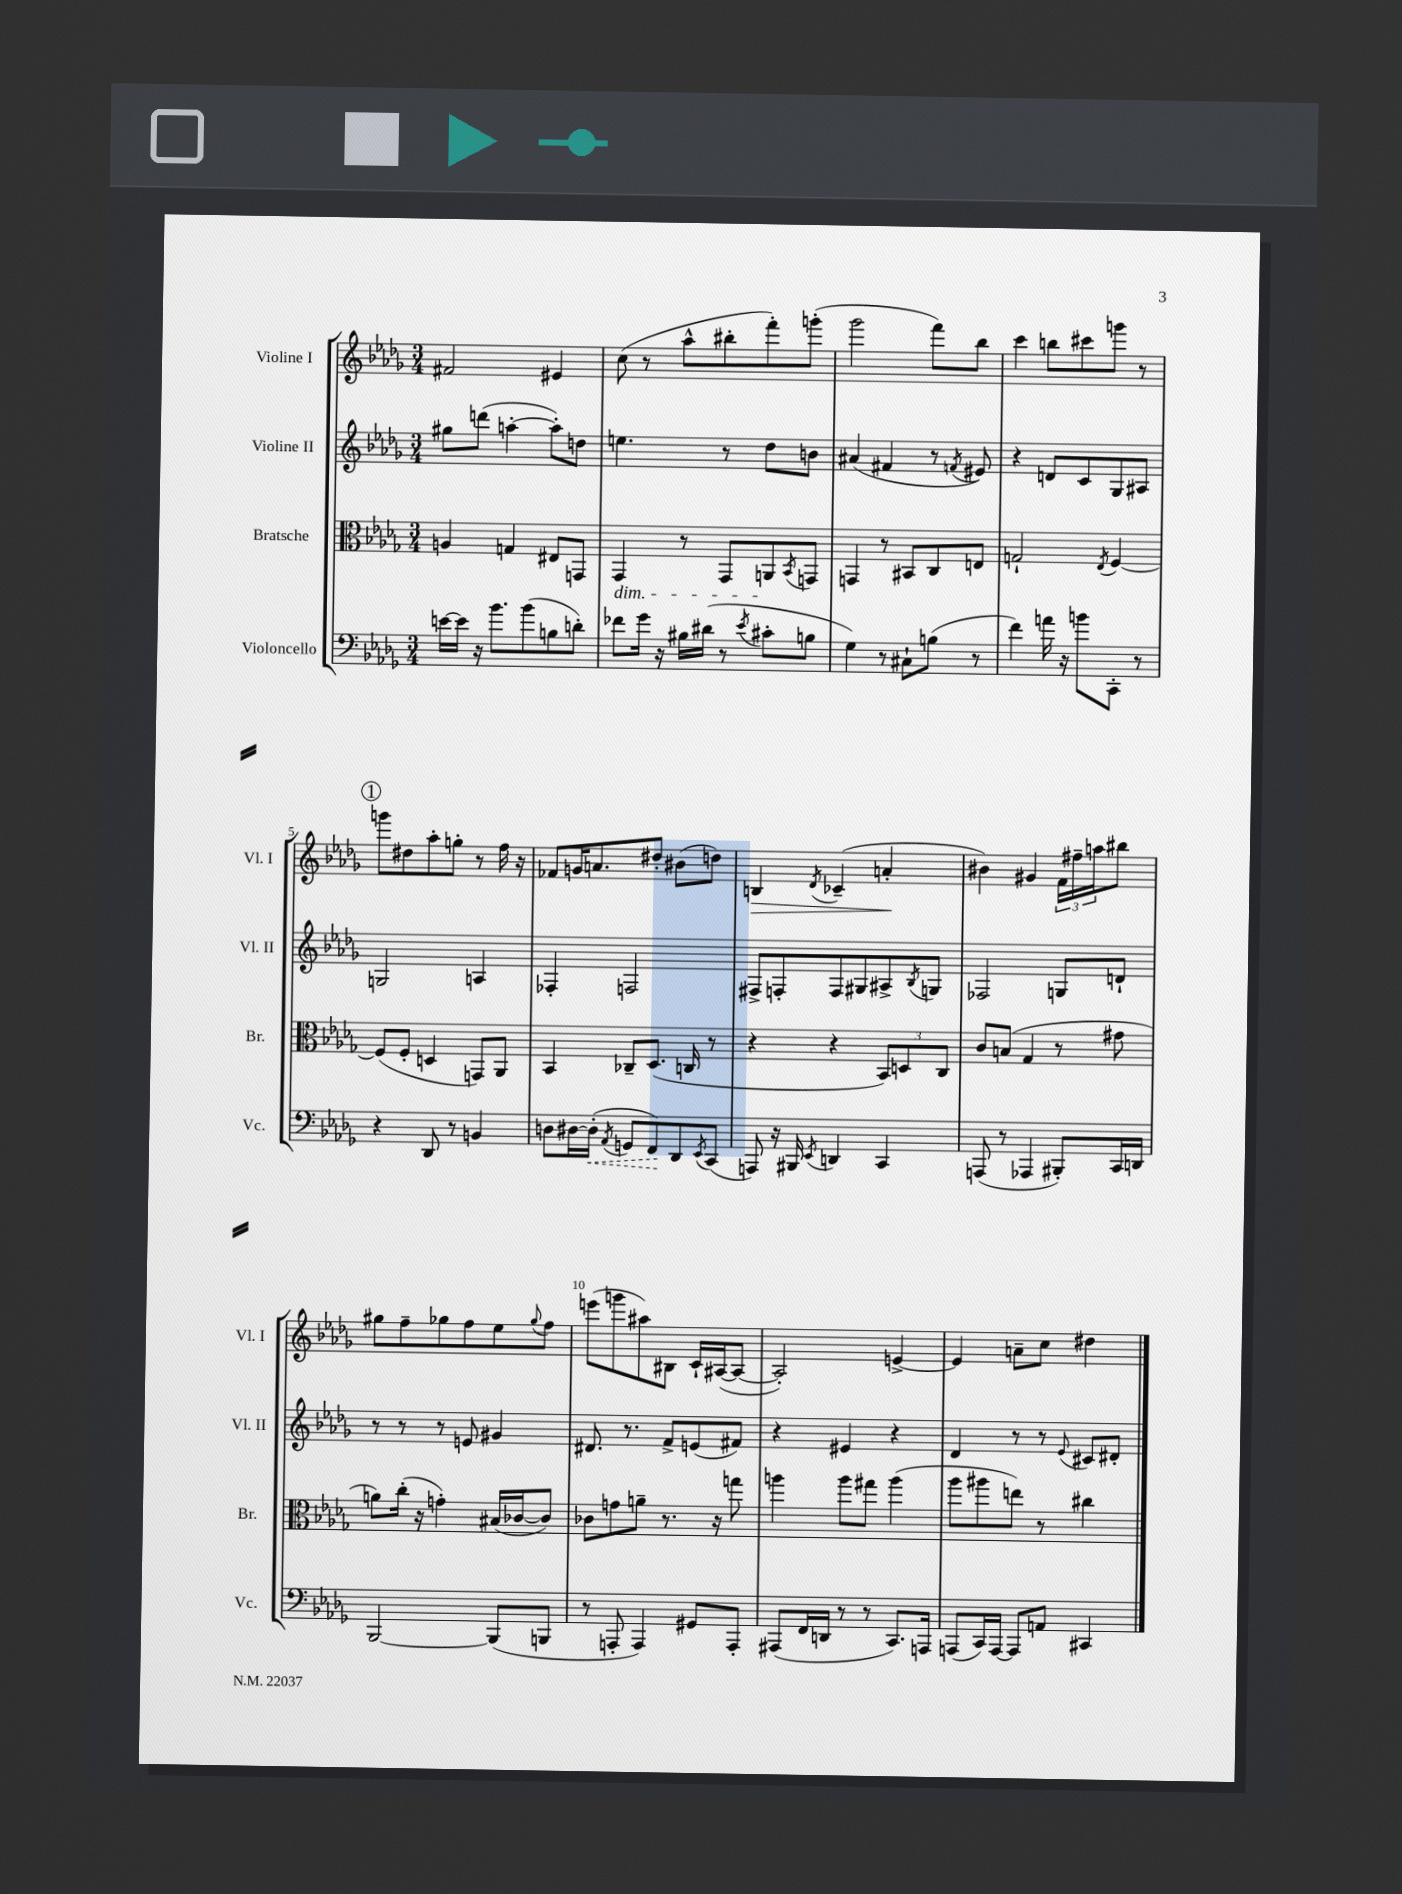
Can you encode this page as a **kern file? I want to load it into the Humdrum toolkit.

**kern	**kern	**kern	**kern
*staff4	*staff3	*staff2	*staff1
*clefF4	*clefC3	*clefG2	*clefG2
*k[b-e-a-d-g-]	*k[b-e-a-d-g-]	*k[b-e-a-d-g-]	*k[b-e-a-d-g-]
*M3/4	*M3/4	*M3/4	*M3/4
[16e	4A	8gg#	2f#
16e]	.	.	.
16r	.	(8ddd	.
8.b-	.	.	.
.	4G	[4aa'	.
(8b-	.	.	.
8B	8E#	8aa'])	4e#
8d')	8GG	8dd	.
=	=	=	=
8f-	4GG-	4.ee	(8cc
16g-	.	.	8r
16r	.	.	.
16B#	8r	.	8aa-^^
(16d#	.	.	.
8r	8GG-	8r	8bb#'
8qe-	.	.	.
8c#'	8AA	8dd-	8fff')
.	8qBB-	.	.
8B	8GG	8b	(8ggg'
=	=	=	=
4G-)	4GG	(4a#	2ggg-
8r	8r	4f#	.
8C#`	8BB#	.	.
(8B	8C	8r	8fff)
.	.	8qf	.
8r	8E	8e#)	8bb-
=	=	=	=
4f)	2G`	4r	4ccc
16a	.	8d	8bb
16r	.	.	.
8b	.	8c	8ccc#
.	8qE-	.	.
8CC'	[4F	8G-	8ggg
8r	.	8A#	8r
=	=	=	=
4r	(8F]	2G	8ggg
.	8F'	.	8dd#
8DD-	4D	.	8aa-'
8r	.	.	8gg'
4BB	8GG)	4A	8r
.	8AA-	.	16ff
.	.	.	16r
=	=	=	=
8D	4BB-	4F-'	8f-
[16D#	.	.	16g
(16D#']	.	.	8.a
8qAA-	.	.	.
8GG	8C-~	2F	.
8FF)	(8.D-	.	8dd#'
8DD-	.	.	(8b#
.	16C	.	.
8qEE-	.	.	.
(8CC	8r	.	8dd)
=	=	=	=
8AAA)	4r	8F#^	4B
16r	.	8F'	.
16BBB#	.	.	.
8qEE-	.	.	8qd-
4DD	4r	8F	(4c-~
.	.	8G#	.
4CC	12BB-)	8A#^	4a'
.	12D	.	.
.	.	8qB-	.
.	.	8G	.
.	12C	.	.
=	=	=	=
(8AAA	8c	2F-	4b#)
8r	(8B	.	.
4AAA-	4G-	.	4g#
8BBB#')	8r	8G	24f
.	.	.	24ff#~
.	.	.	24aa
16CC	8g#	8d`	8bb#
16DD	.	.	.
=	=	=	=
[2BBB-	8a)	8r	8gg#
.	(16cc'	8r	8ff~
.	16r	.	.
.	4g')	8r	8gg-
.	.	8e	8ff
(8BBB-]	(16B#	4g#	8ee-
.	[16c-	.	.
.	.	.	8qqgg-
8BBB	8c-])	.	8ff
=	=	=	=
8r	8c-	8.d#	(8eee
8AAA'	8g	.	8ggg
.	.	8.r	.
4AAA)	8a~	.	8aa#)
.	8.r	8f^	8B#
8GG#	.	(8e	16c`
.	16r	.	([16A#
8AAA'	8gg	8f#)	8A#_
=	=	=	=
(8AAA#	4aa	4r	2A#'])
16FF	.	.	.
16DD	.	.	.
8r	8aa	4e#	.
8r	8gg#	.	.
8.CC)	(4aa	4r	[4e^
16AAA	.	.	.
=	=	=	=
(8AAA	8aa-	4d-	4e]
16CC)	8aa#	.	.
[16AAA	.	.	.
8AAA]	8ee)	8r	8a~
8AA	8r	8r	8cc
.	.	8qqe-	.
4CC#	4cc#	8c#	4dd#
.	.	8d#'	.
==	==	==	==
*-	*-	*-	*-
